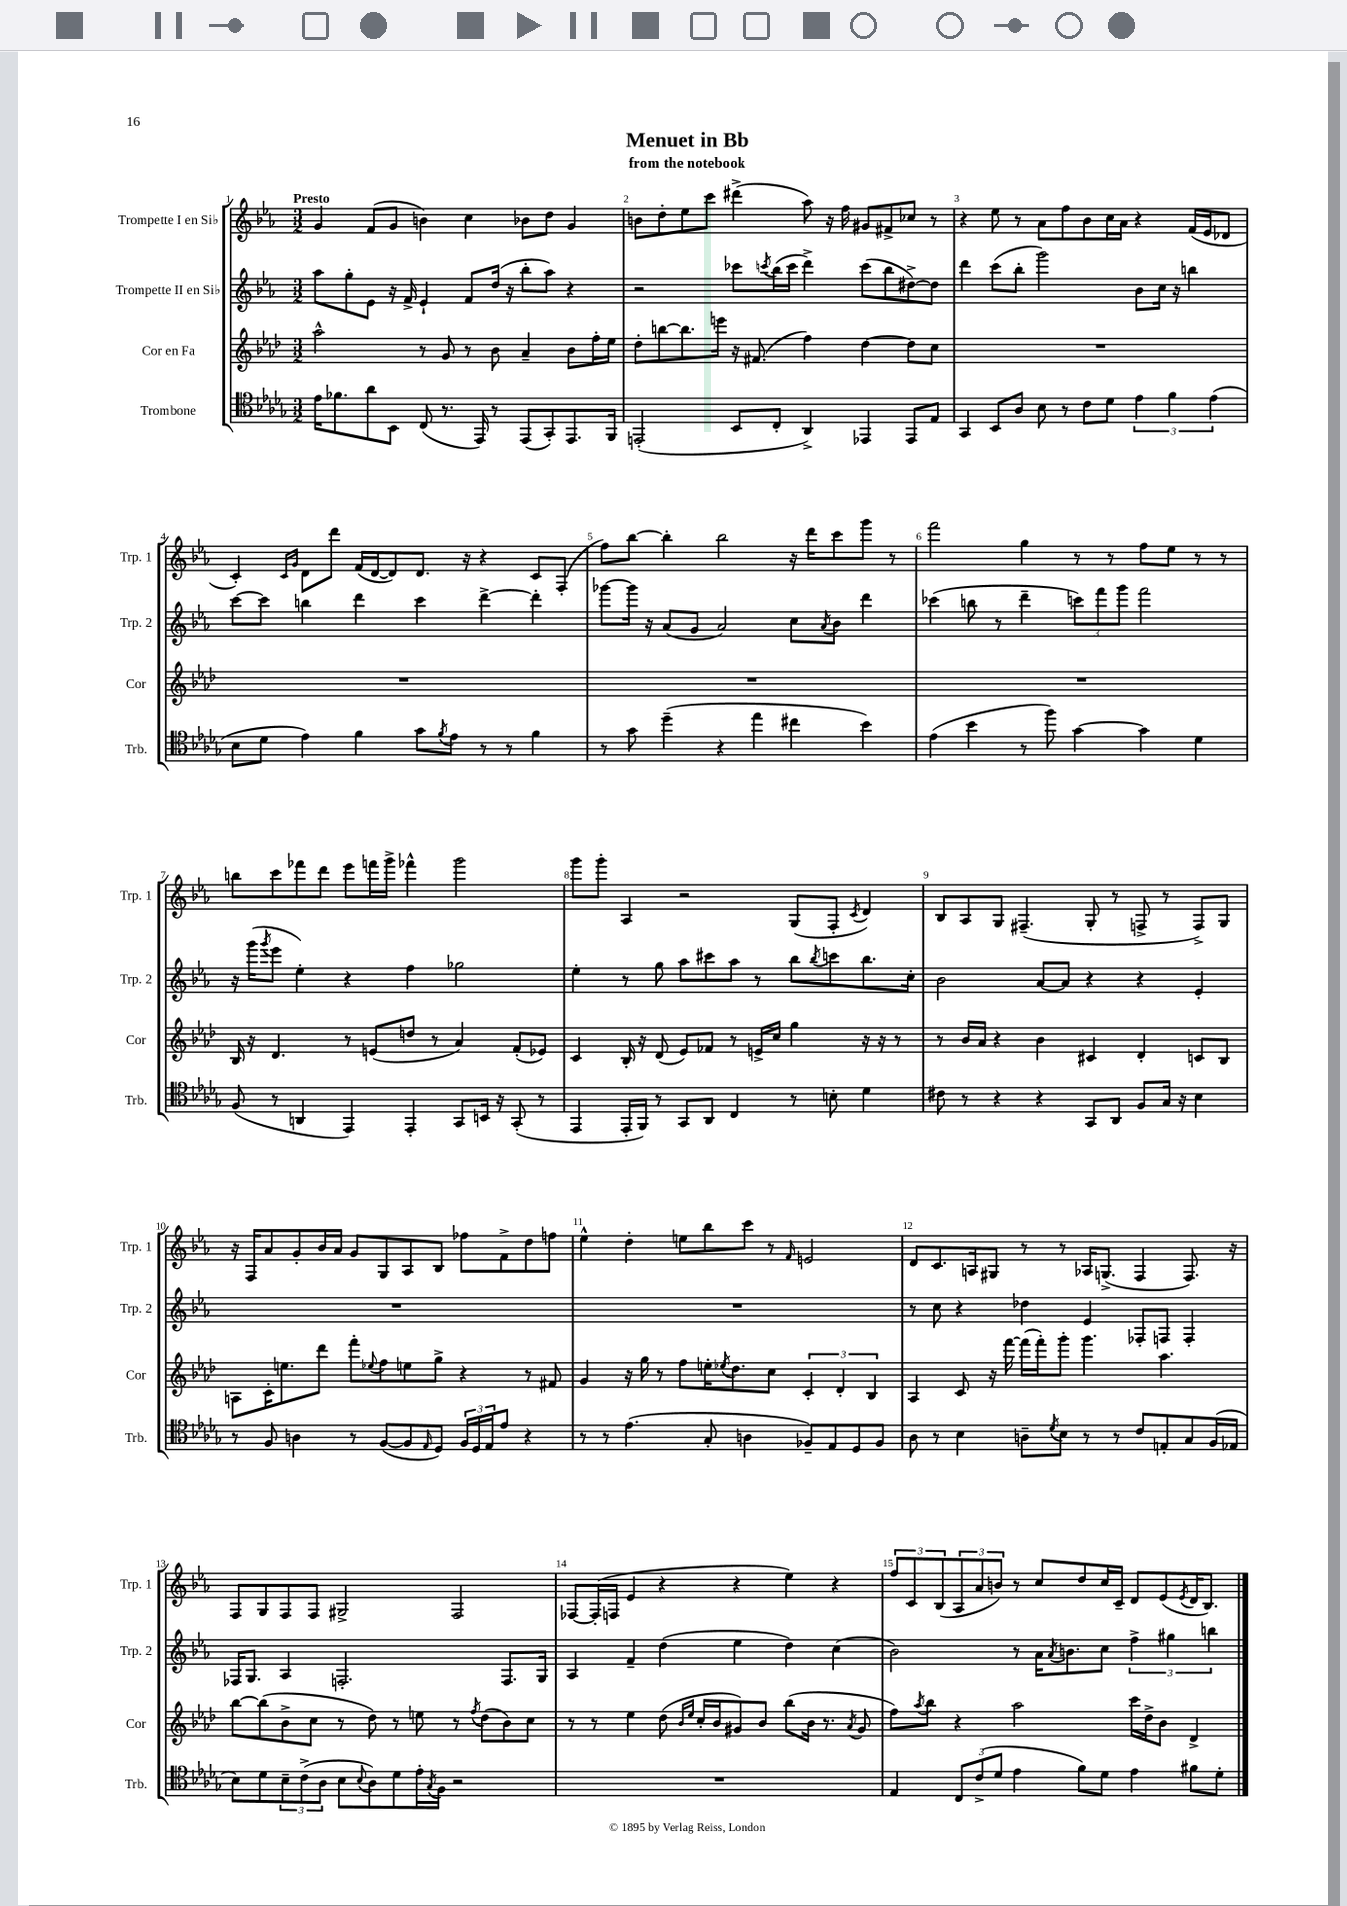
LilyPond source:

\header { title = "Menuet in Bb" subtitle = "from the notebook" }
<<
\new StaffGroup <<
\new Staff = "s0" \with { instrumentName = "Trompette I en Sib" shortInstrumentName = "Trp. 1" } {
    \clef treble \key ees \major \numericTimeSignature \time 3/2 \tempo "Presto"
    g'4 f'8( g'8 b'4) c''4 bes'8 d''8 g'4 |
    b'8 d''8-. ees''8 c'''8 dis'''4->( aes''8) r16 f''16 gis'8 fis'8-> ces''8 r8 |
    r4 ees''8 r8 aes'8 f''8 bes'8 c''16 aes'16 r4 f'16( ees'16 des'8 |
    c'4-.) \grace { c'16 g'16 } d'8 d'''8 f'16( d'16~ d'8) d'8. r16 r4 c'8 f8-.( |
    f''8) bes''8~ bes''4-. bes''2 r16 d'''16 c'''8 g'''8 r8 |
    f'''2 g''4 r8 r8 f''8 ees''8 r8 r8 |
    b''8 c'''8 fes'''8 d'''8 ees'''8 f'''16 g'''16-> fes'''4-^ g'''2 |
    g'''8 g'''8-. aes4 r2 g8( f8-. \acciaccatura { c'8 } d'4) |
    bes8 aes8 g8 fis4.--( g8-. r8 f8-> r8 f8->) g8 |
    r16 f16 aes'8 g'8-. bes'16 aes'16 g'8 g8 aes8 bes8 fes''8 f'8-> d''8 f''8 |
    ees''4-^ d''4-. e''8 bes''8 c'''8 r8 \grace { f'16 } e'2 |
    d'8 c'8. a16 gis8 r8 r8 aes16 g8.->( f4 f8.) r16 |
    f8 g8 f8 f8 gis2-> f2 |
    fes8~ fes16-.( f16 ees'4 r4 r4 ees''4) r4 |
    \tuplet 3/2 { f''8 c'8 bes8( } \tuplet 3/2 { aes8 aes'8 b'8) } r8 c''8 d''8 c''16 c'16-- d'8 ees'8( \acciaccatura { ees'8 } d'16 bes8.) \bar "|." |
}
\new Staff = "s1" \with { instrumentName = "Trompette II en Sib" shortInstrumentName = "Trp. 2" } {
    \clef treble \key ees \major \numericTimeSignature \time 3/2
    aes''8 g''8-. ees'8 r16 f'16-> ees'4-! f'8 d''16( r16 bes''8-. aes''8) r4 |
    r2 ces'''8 \acciaccatura { c'''8 } bes''16( c'''16 d'''4->) c'''8( bes''8 dis''8~->) dis''8 |
    d'''4 c'''8( bes''8-. g'''2) bes'8 c''16 r16 b''4 |
    c'''8~ c'''8 b''4 d'''4 c'''4 d'''4~-> d'''4-. |
    ges'''8~ ges'''16 r16 aes'8( g'8 aes'2) c''8 \acciaccatura { aes'8 } bes'8 d'''4 |
    ces'''4( b''8 r8 d'''4-- \tuplet 3/2 { c'''8) f'''8 g'''8 } f'''2 |
    r16 g'''16( \acciaccatura { g'''8 } ees'''8 ees''4-.) r4 f''4 ges''2 |
    ees''4-. r8 g''8 aes''8 cis'''8 aes''8 r8 bes''8 \acciaccatura { bes''8 } c'''8 bes''8. c''16-. |
    bes'2 aes'8~ aes'8 r4 r4 ees'4-. |
    R1. |
    R1. |
    r8 c''8 r4 des''4 ees'4 fes8-. f8 f4-. |
    fes16 g8. aes4 f2.-. f8. g16 |
    aes4 f'4-- d''4( ees''4 d''4) c''4( |
    bes'2) r8 aes'16 \acciaccatura { aes'8 } b'8. c''8 \tuplet 3/2 { f''4-> gis''4 b''4 } \bar "|." |
}
\new Staff = "s2" \with { instrumentName = "Cor en Fa" shortInstrumentName = "Cor" } {
    \clef treble \key aes \major \numericTimeSignature \time 3/2
    aes''2-^ r8 g'8 r8 bes'8 aes'4-- bes'8 f''16-. ees''16 |
    des''8-. b''8~ b''8. e'''16 r16 fis'8.( f''4) des''4~ des''8 c''8 |
    R1. |
    R1. |
    R1. |
    R1. |
    bes16 r16 des'4. r8 e'8( d''8 r8 aes'4) f'8-.( ees'8) |
    c'4 bes16-. r16 des'8( ees'8) fes'8 r8 e'16-> c''16 g''4 r16 r16 r8 |
    r8 bes'16 aes'16 r4 bes'4 cis'4 des'4-. c'8 bes8 |
    a8 c'16-. e''8. des'''8 f'''8-. \appoggiatura { ees''8 } f''8 e''8 g''8-> r4 r8 fis'8 |
    g'4 r16 g''16 r8 f''8 e''16-. \acciaccatura { ees''8 } des''8. c''8 \tuplet 3/2 { c'4-. des'4-. bes4 } |
    aes4 c'8 r16 f'''16~ f'''16( f'''16-.) g'''8-. g'''4. aes''4. |
    bes''8~ bes''8( bes'8-> c''8 r8 des''8) r8 e''8 r8 \acciaccatura { f''8 } des''8( bes'8) c''8 |
    r8 r8 ees''4 des''8( \grace { bes'16 ees''16 } c''16-. bes'16 gis'8) bes'8 bes''8( bes'16 r8. \acciaccatura { aes'8 } gis'8 |
    f''8) \acciaccatura { aes''8 } bes''8 r4 aes''2 c'''16 des''16-> bes'8 des'4-> \bar "|." |
}
\new Staff = "s3" \with { instrumentName = "Trombone" shortInstrumentName = "Trb." } {
    \clef tenor \key des \major \numericTimeSignature \time 3/2
    ees'16 fes'8. aes'8 bes,8 c8( r8. ees,16) r8 ees,8( ges,8-.) ees,8. f,16 |
    e,2-.( bes,8 c8-. aes,4->) ees,4 ees,8 ees8 |
    ges,4 bes,8 aes8 bes8 r8 c'8 des'8 \tuplet 3/2 { ees'4 f'4 ees'4( } |
    bes8 des'8 ees'4) f'4 ges'8 \acciaccatura { f'8 } ees'8 r8 r8 f'4 |
    r8 ges'8 des''4--( r4 ees''4 cis''4 bes'4) |
    ees'4( bes'4 r8 f''8) ges'4~ ges'4 des'4 |
    f8( r8 a,4 ees,4) ees,4-. ges,8 b,16 r16 ges,8-.( r8 |
    ees,4 ees,16-. f,16) r8 ges,8 aes,8 c4 r8 b8-. des'4 |
    cis'8 r8 r4 r4 ges,8 aes,8 f8 ges16 r16 bes4 |
    r8 f8 a4 r8 f8~( f8 \grace { ees16 } des8) \tuplet 3/2 { f16 des16 ees16 } ees'8 r4 |
    r8 r8 ees'4.( ges8-. a4 fes8--) ees8 des8 fes8 |
    aes8 r8 bes4 a8-- \acciaccatura { des'8 } bes8 r8 r8 c'8 e8-. ges8 f16( ees16 |
    bes8) des'8 \tuplet 3/2 { bes8-- c'8->( aes8 } bes8 \appoggiatura { bes8 } aes8) des'8 ees'16-. \acciaccatura { ges8 } f16 r2 |
    R1. |
    ees4 \tuplet 3/2 { c8 c'8->( des'8 } ees'4 f'8) des'8 ees'4 fis'8 des'8-. \bar "|." |
}
>>
>>
\layout { \context { \Score \override BarNumber.break-visibility = ##(#f #t #t) barNumberVisibility = #all-bar-numbers-visible } }
